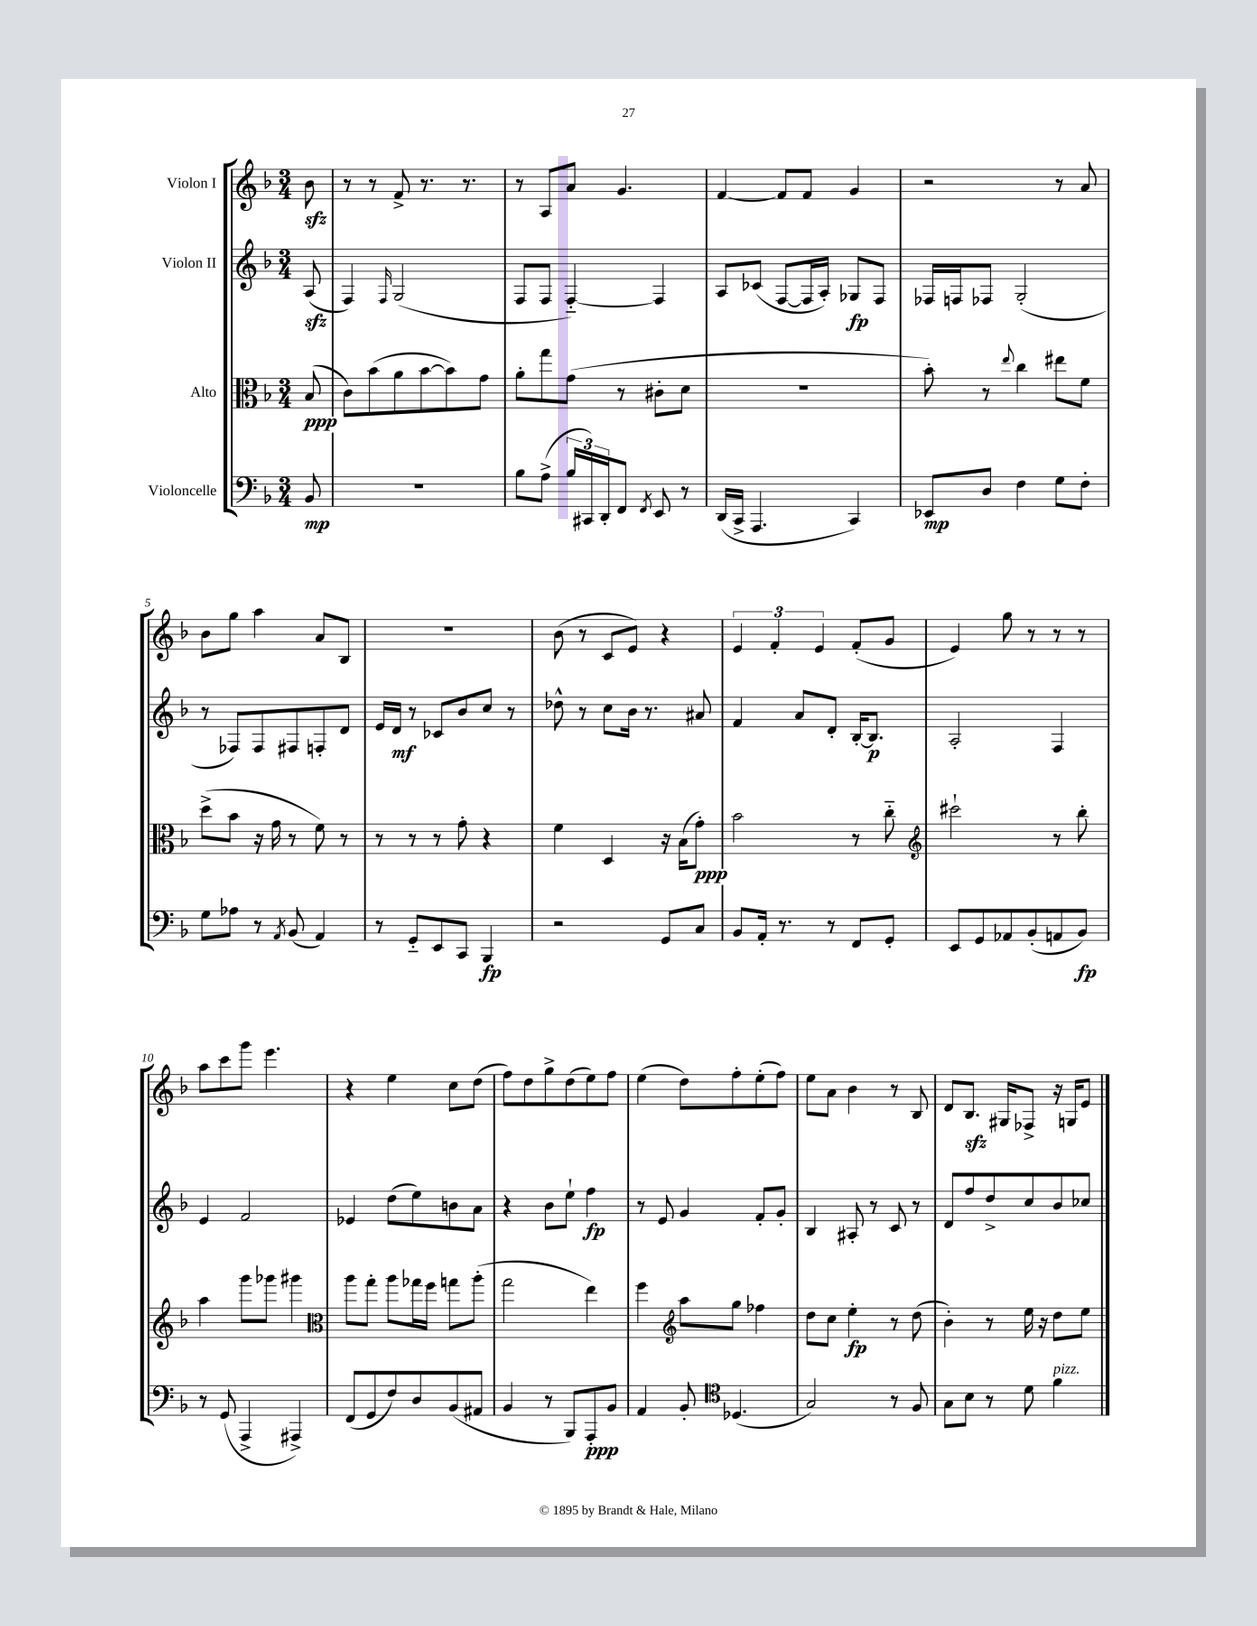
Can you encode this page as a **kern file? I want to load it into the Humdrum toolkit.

**kern	**kern	**kern	**kern
*staff4	*staff3	*staff2	*staff1
*clefF4	*clefC3	*clefG2	*clefG2
*k[b-]	*k[b-]	*k[b-]	*k[b-]
*M3/4	*M3/4	*M3/4	*M3/4
8BB-	(8B-	(8A	8b-
=	=	=	=
2.r	8c)	4F)	8r
.	(8b-	.	8r
.	.	16qqF	.
.	8a	(2G	8f^
.	[8b-	.	8.r
.	8b-])	.	.
.	.	.	8.r
.	8g	.	.
=	=	=	=
8B-	8a'	8F	8r
(8A^	8gg	8F	8A
24B-	(8g	[4F'~)	8a
24CC#)	.	.	.
24DD'	.	.	.
8FF	8r	.	4.g
8qFF	.	.	.
8EE	8c#'	4F]	.
8r	8d	.	.
=	=	=	=
(16DD	2.r	8A	[4f
16CC^	.	.	.
4.AAA	.	(8c-	.
.	.	[8F	8f]
.	.	16F]	8f
.	.	16A')	.
4CC)	.	8G-	4g
.	.	8F	.
=	=	=	=
8EE-	8b-')	16F-	2r
.	.	16F	.
8D	8r	8F-	.
.	8qqee	.	.
4F	4cc	(2G'	.
8G	8ee#	.	8r
8F'	8f	.	8a
=	=	=	=
8G	(8dd^	8r	8b-
8A-	8b-	8F-)	8gg
8r	16r	8F-	4aa
.	16g	.	.
8qAA	.	.	.
(8BB-	8r	8F#	.
4AA)	8f)	8F'	8a
.	8r	8d	8B-
=	=	=	=
8r	8r	16e	2.r
.	.	16d	.
8GG'~	8r	8r	.
8EE	8r	8c-	.
8CC	8g'	8b-	.
4BBB-	4r	8cc	.
.	.	8r	.
=	=	=	=
2r	4f	8dd-^^	(8b-
.	.	8r	8r
.	4D	8cc	8c
.	.	16b-	8e)
.	.	8.r	.
8GG	16r	.	4r
.	(16B-	.	.
8C	8g')	8a#	.
=	=	=	=
8BB-	2b-	4f	6e
16AA'	.	.	.
.	.	.	6f'
8.r	.	.	.
.	.	8a	.
.	.	.	6e
8r	.	8d'	.
8FF	8r	[16B-'	(8f'
.	.	8.B-]	.
8GG'	8cc'~	.	8g
=	=	=	=
*	*clefG2	*	*
8EE	2ccc#`	2A'	4e)
8GG	.	.	.
8AA-	.	.	8gg
(8BB-'	.	.	8r
8AA	8r	4F	8r
8BB-)	8bb-'	.	8r
=	=	=	=
8r	4aa	4e	8aa
(8GG	.	.	8ccc
4AAA^	8ggg	2f	8ggg
.	8ggg-	.	4.eee
4AAA#^)	4ggg#	.	.
=	=	=	=
*	*clefC3	*	*
(8FF	8aa	4e-	4r
8GG	8gg'	.	.
8F)	8aa	(8dd	4ee
8D	16gg-	8ee)	.
.	16ff	.	.
(8BB-	8gg	8b	8cc
8AA#	(8aa'	8a	(8dd
=	=	=	=
4BB-	2gg	4r	8ff)
.	.	.	8dd
8r	.	8b-	8gg^
8BBB-)	.	8ee`	(8dd
8AAA'	4ee)	4ff	8ee)
8BB-	.	.	8ff
=	=	=	=
4AA	4ff	8r	(4ee
.	.	8e	.
*	*clefG2	*	*
8BB-'	8aa	4g	8dd)
*clefC4	*	*	*
(4.D-	8gg	.	8ff'
.	4ff-	8f'	(8ee'
.	.	8g'	8ff)
=	=	=	=
2G)	8dd	4B-	8ee
.	8cc	.	8a
.	4ee'	8A#'	4b-
.	.	8r	.
8r	8r	8c	8r
8F	(8dd	8r	8B-
=	=	=	=
8G	4b-')	8d	8d
8B-	.	8ff	8.B-
8r	8r	8dd^	.
.	.	.	16G#
8d	16ee	8cc	8F-^
.	16r	.	.
4f	8dd	8b-	16r
.	.	.	16G
.	8ee	8cc-	8e
==	==	==	==
*-	*-	*-	*-
